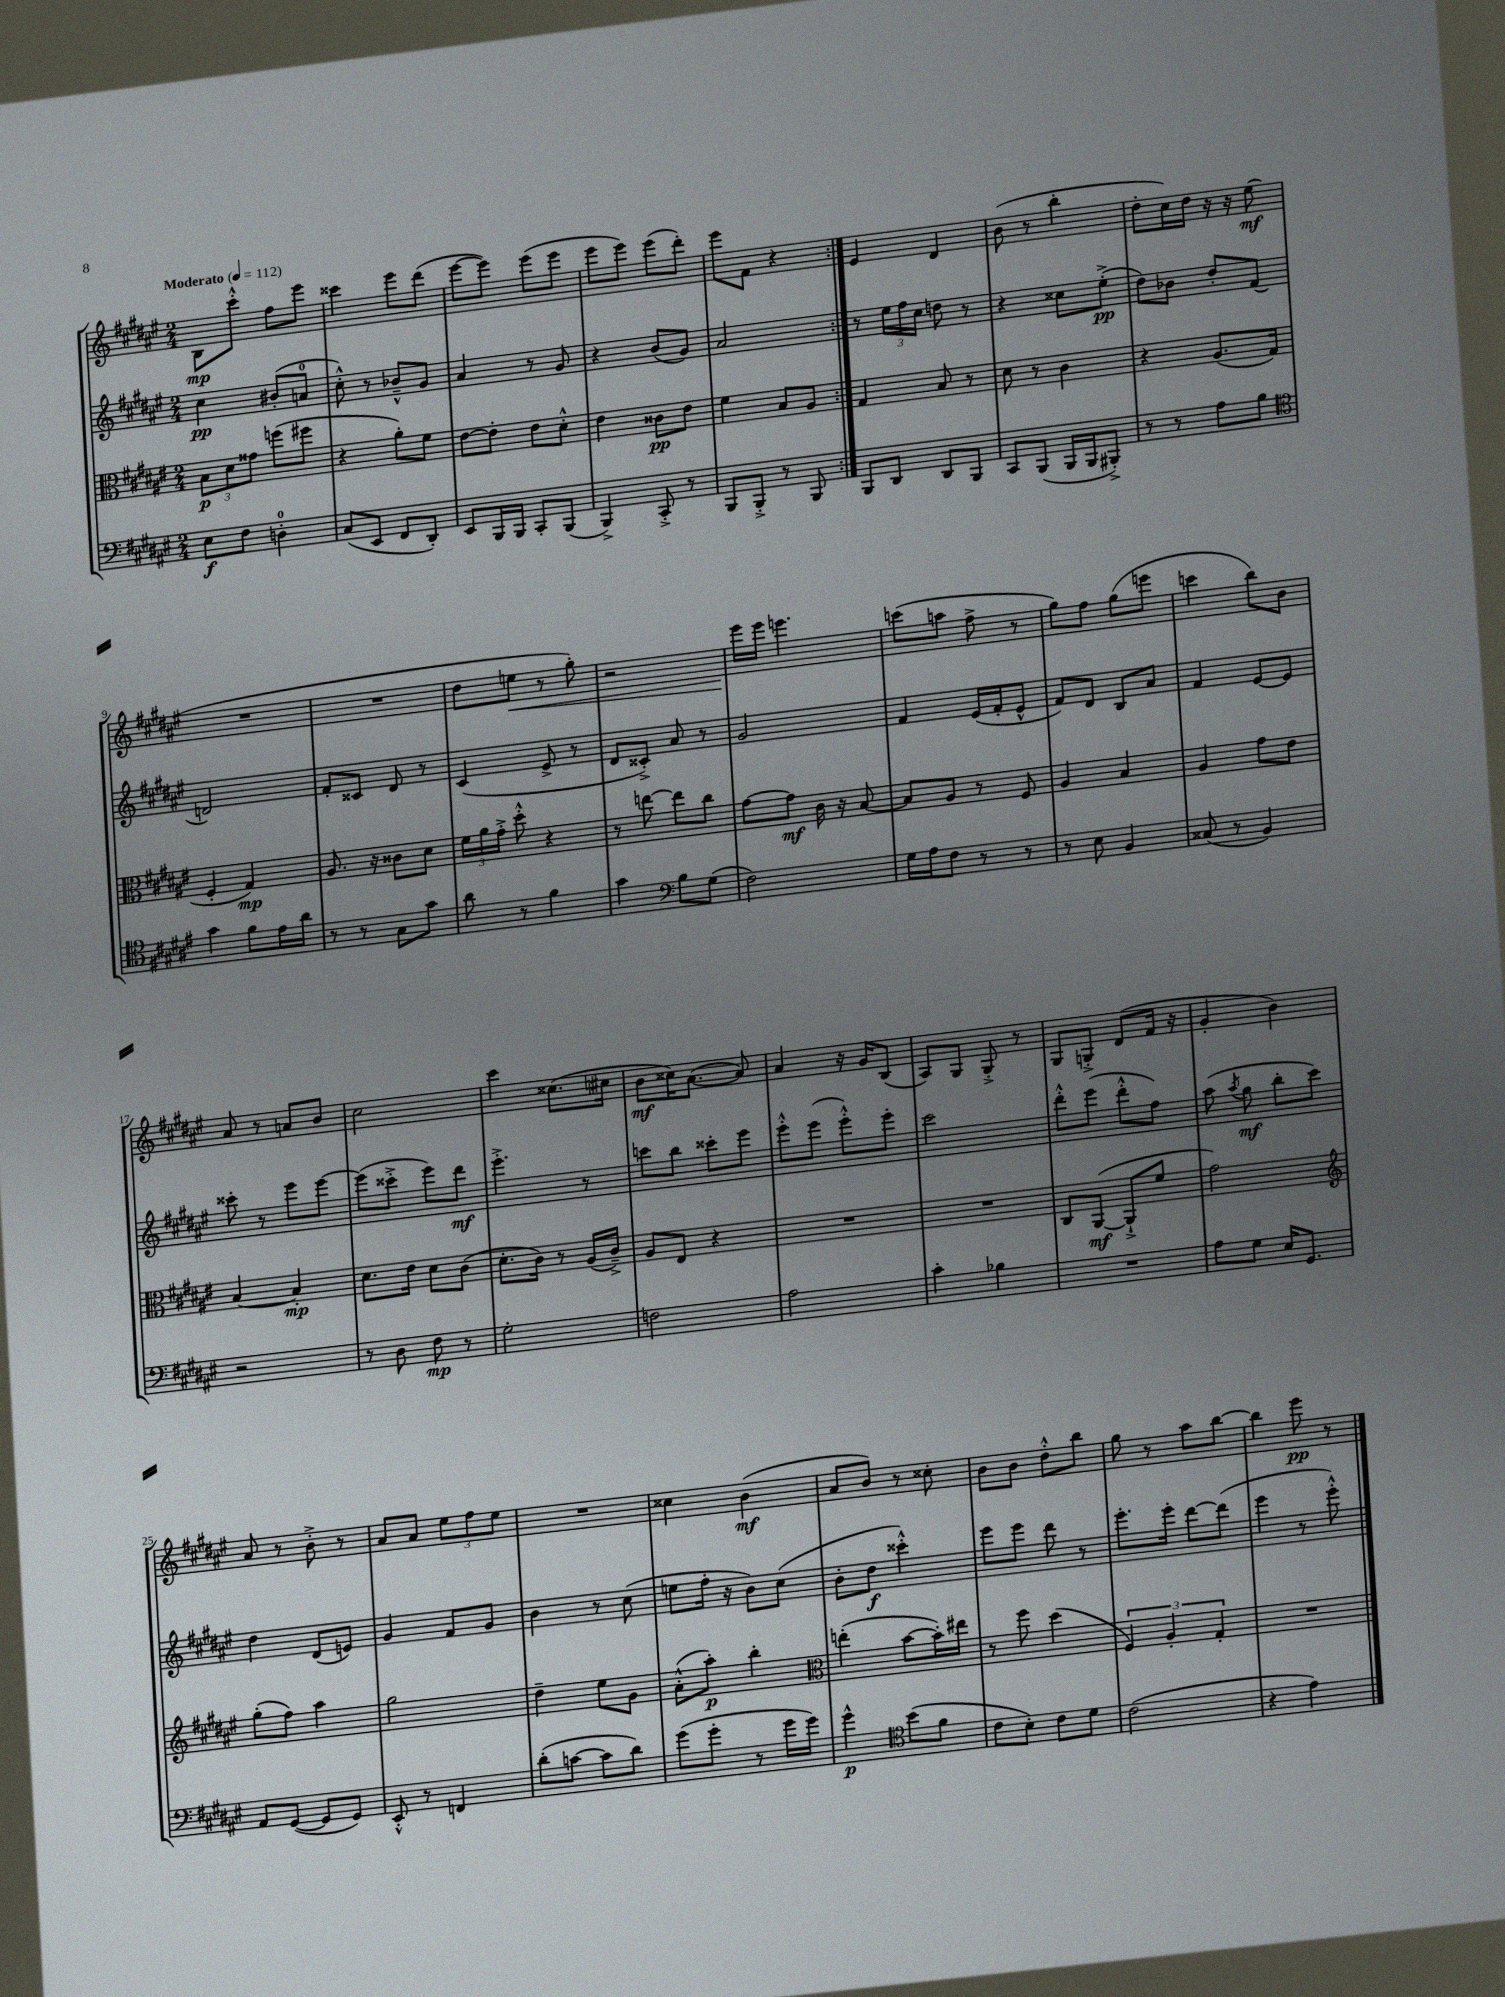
<<
\new StaffGroup <<
\new Staff = "s0" {
    \clef treble \key fis \major \numericTimeSignature \time 2/4 \tempo "Moderato" 4 = 112
    \autoBeamOff \repeat volta 2 { b8[\mp cis'''8]-.-^ fis''8[ eis'''8] |
    cisis'''4 eis'''8[ dis'''8]( |
    eis'''8[~ eis'''8]) eis'''8[( eis'''8] |
    eis'''8[ eis'''8]) eis'''8[( dis'''8]-.) |
    eis'''8[ fis'8] r4 | }
    eis'4 dis'4 |
    b'8( r8 b''4-. |
    dis''8[-. cis''16) dis''16] r16 r16 eis''8\mf( |
    R2 |
    R2 |
    dis''8[ e''8]\< r8 gis''8-.) |
    r2 |
    eis'''16[\! eis'''16] e'''4. |
    c'''8[( a''8] fis''8-> r8 |
    gis''8[) fis''8] gis''8[( e'''8] |
    c'''4 b''8[) b'8] |
    ais'8 r8 a'8[ b'8] |
    cis''2 |
    cis'''4 cisis''8.[( cis''16] |
    b'8[\mf cisis''16) ais'8.]~( ais'8) |
    ais'4 r16 gis'16[ b8]( |
    ais8[) gis8] gis8-.-> r8 |
    gis8[ g8]-.-> dis'8[( fis'16] r16 |
    gis'4-. b'4) |
    ais'8 r8 b'8-.-> r8 |
    ais'8[ ais'8] \tuplet 3/2 { eis''8[ fis''8 eis''8] } |
    R2 |
    cisis''4 b'4\mf( |
    ais'8[ b'8]) r8 cisis''8-. |
    b'8[ b'8] dis''8[-.-^ b''8] |
    gis''8 r8 ais''8[ b''8]~ |
    b''4 eis'''8\pp r8 \bar "|." |
}
\new Staff = "s1" {
    \clef treble \key fis \major \numericTimeSignature \time 2/4
    \autoBeamOff \repeat volta 2 { cis''4\pp bis'8[-.( a'8]-0 |
    cis''8-.-^) r8 bes'8[---^ gis'8] |
    ais'4 r8 gis'8 |
    r4 b'8[( gis'8]) |
    ais'2 | }
    r8 \tuplet 3/2 { eis''16[ fis''16 cis''16] } d''8 r8 |
    r4 cisis''8[ eis''8]-.->\pp( |
    dis''8[) bes'8] dis''8[-. fis'8]( |
    d'2) |
    fis'8[-. cisis'8] dis'8 r8 |
    cis'4( eis'8-> r8 |
    dis'8[ cisis'8]-.->) ais'8 r8 |
    gis'2 |
    fis'4 eis'16[( fis'16-. eis'8]-^ |
    fis'8[) dis'8] b8[ ais'8] |
    fis'4 eis'8[~ eis'8] |
    cisis'''8-. r8 eis'''8[ eis'''8]~ |
    eis'''8[( cisis'''8]-.-> eis'''8[) dis'''8]\mf |
    eis'''4.-.-> r8 |
    c'''8[ b''8] cisis'''8[-. eis'''8] |
    eis'''8[-.-^ eis'''8]( eis'''8[-.-^) eis'''8]-. |
    cis'''2 |
    dis'''8[-.-^ eis'''8]( dis'''8[-.-^ fis''8]) |
    ais''8( \acciaccatura { ais''8 } gis''8\mf b''8[-. cis'''8]) |
    dis''4 dis'8[( e'8]) |
    gis'4 fis'8[ gis'8] |
    b'4 r8 cis''8( |
    e''8[ fis''16]-. r16 b'8[) cis''8]( |
    b'8[-. dis''8]\f cisis'''4-.-^) |
    eis'''8[ eis'''8] dis'''8 r8 |
    eis'''8.[-. eis'''16]-. dis'''8[~ dis'''8]( |
    eis'''4 r8 eis'''8-.-^) \bar "|." |
}
\new Staff = "s2" {
    \clef alto \key fis \major \numericTimeSignature \time 2/4
    \autoBeamOff \repeat volta 2 { \tuplet 3/2 { b8[\p dis'8 gisis'8] } f''8[( fis''8] |
    r4 ais'8[-.) fis'8] |
    eis'8[~ eis'8]-. eis'8[ dis'8]-.-^ |
    eis'4 cisis'8[\pp eis'8] |
    fis'4 b8[ ais8] | }
    gis4 b8 r8 |
    dis'8 r8 cis'4 |
    r4 ais8.[( gis16] |
    fis4-. gis4\mp) |
    ais8. r16 cisis'8[ dis'8] |
    \tuplet 3/2 { fis'16[ ais'16 gis'16]-.-> } dis''8-.-^ r4 |
    r8 e''8~ e''8[ cis''8] |
    gis'8[~ gis'8]\mf cis'16 r16 b8~ |
    b8[ ais8] r8 fis8 |
    ais4 b4 |
    ais4 gis'8[ eis'8] |
    b4~ b4-.\mp |
    dis'8.[ eis'16] dis'8[ cis'8]( |
    dis'8.[-. cis'16]) r8 ais16[( cis'16]--->) |
    ais8[ eis8] r4 |
    R2 |
    R2 |
    cis8[ ais,8]~\mf( ais,8[-!-> fis'8] |
    gis'2) |
    \clef treble gis''8[-.( fis''8]) ais''4 |
    gis''2 |
    dis''4-- eis''8[ gis'8] |
    ais'8[-.-^( ais''8]-.\p) b''4-. |
    \clef alto e''4-.( b'8[~ b'16-.) eis''16] |
    r8 fis''8 dis''4( |
    \tuplet 3/2 { fis4) ais4-. gis4-. } |
    R2 \bar "|." |
}
\new Staff = "s3" {
    \clef bass \key fis \major \numericTimeSignature \time 2/4
    \autoBeamOff \repeat volta 2 { eis8[\f fis8] d4-0-. |
    cis8[( eis,8] fis,8[ dis,8]-.) |
    eis,8[ b,,16 b,,16] cis,8[-. b,,8]( |
    b,,4->) cis,8-.-> r8 |
    b,,8[ b,,8]-.-> r8 b,,8 | }
    b,,8[ dis,8] dis,8[ b,,8] |
    cis,8[ b,,8]( b,,16[ b,,16 bis,,8]-.->) |
    r8 r8 ais8[ b8] |
    \clef tenor gis'4 fis'8[ eis'16 ais'16] |
    r8 r8 gis8[ gis'8] |
    ais'8 r8 fis'4 |
    gis'4 \clef bass b8[ gis8]( |
    fis2) |
    gis16[ ais16 fis8] r8 r8 |
    r8 eis8 b,4 |
    cisis8( r8 b,4) |
    r2 |
    r8 dis8 fis8\mp r8 |
    gis2-. |
    f2 |
    ais2 |
    cis'4-. bes4 |
    R2 |
    ais8[ gis8] eis16[ gis,8.] |
    ais,8[ gis,8]~( gis,8[ gis,8]) |
    eis,8-.-^ r8 f,4 |
    dis'8[-.( c'8]~ c'8[ dis'8]) |
    gis'8[( gis'8]-. r8 gis'16[ gis'16]) |
    gis'4-^\p \clef tenor b'8[( fis'8] |
    cis'8[ b8]-.) cis'8[ dis'8] |
    cis'2( |
    r4 eis'4) \bar "|." |
}
>>
>>
